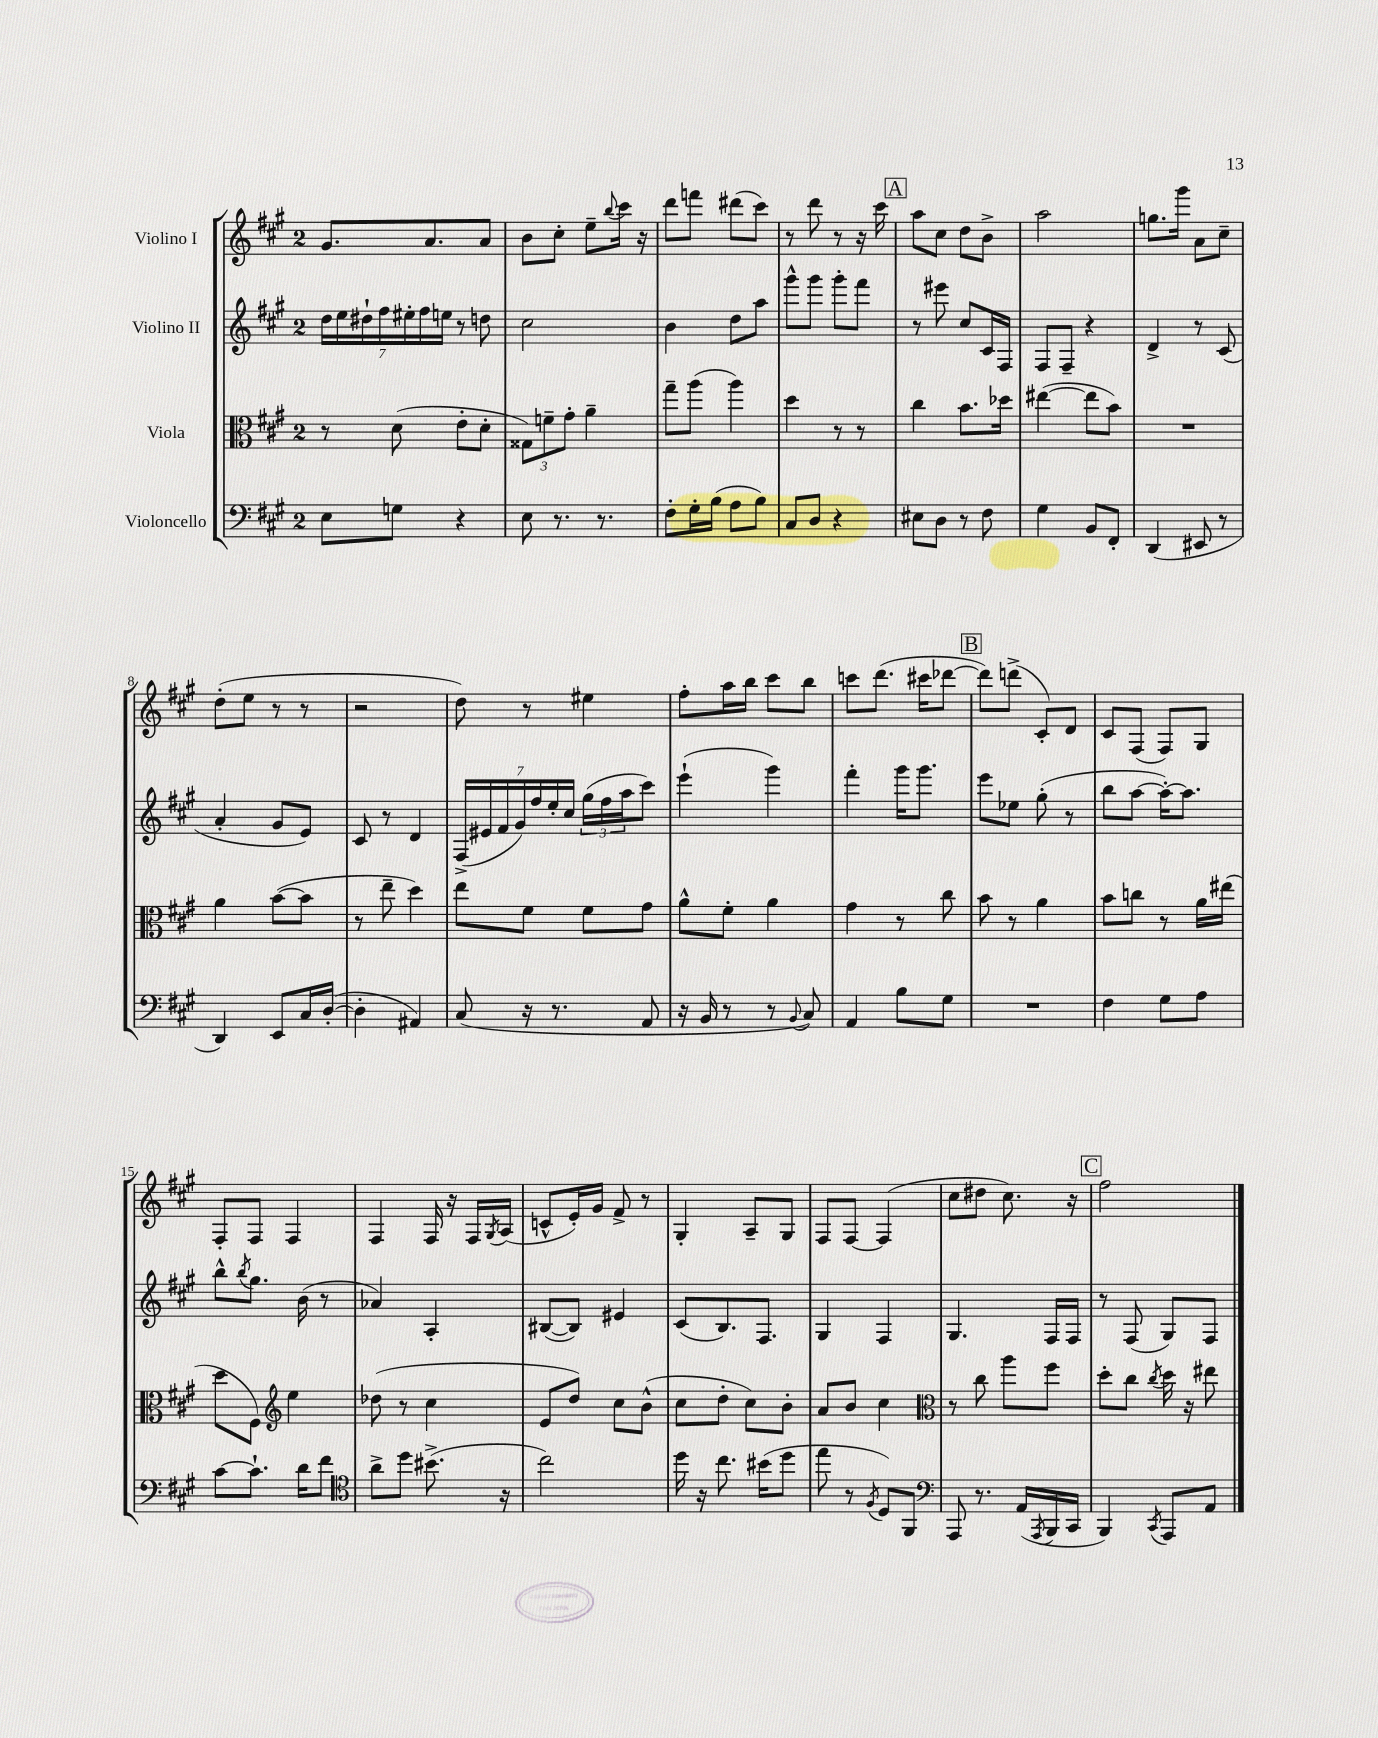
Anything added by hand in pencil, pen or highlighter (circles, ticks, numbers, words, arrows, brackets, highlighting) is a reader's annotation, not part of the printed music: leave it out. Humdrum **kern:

**kern	**kern	**kern	**kern
*part4	*part3	*part2	*part1
*staff4	*staff3	*staff2	*staff1
*I"Violoncello	*I"Viola	*I"Violino II	*I"Violino I
*clefF4	*clefC3	*clefG2	*clefG2
*k[f#c#g#]	*k[f#c#g#]	*k[f#c#g#]	*k[f#c#g#]
*M2/4	*M2/4	*M2/4	*M2/4
=1	=1	=1	=1
8E\L	8r	28dd\LL	8.g#/L
.	.	28ee\	.
.	.	28dd#X`\	.
.	.	28ff#\	.
8Gn\J	(8d\	.	.
.	.	28ee#X'\	.
.	.	28ff#\	.
.	.	.	8.a/
.	.	28een\JJ	.
4r	8e'\L	8r	.
.	8d'\J	8ddn\	8a/J
=2	=2	=2	=2
8E\	12G##X\L)	2cc#\	8b\L
.	12fn~\	.	.
8.r	.	.	8cc#'\J
.	12g#'\J	.	.
.	4a~\	.	8ee~\L
8.r	.	.	.
.	.	.	8qqbb/
.	.	.	16ccc#\Jk
.	.	.	16r
=3	=3	=3	=3
8F#'\L	8gg#~\L	4b\	8ddd\L
16G#'\L	(8aa\J	.	8fffn\J
(16B\JJ	.	.	.
8A\L	4aa\)	8dd\L	(8ddd#X\L
8B\J)	.	8aa\J	8ccc#\J)
=4	=4	=4	=4
8C#/L	4dd\	8ggg#^^\L	8r
8D/J	.	8ggg#\J	8ddd\
4r	8r	8ggg#'\L	8r
.	8r	8fff#\J	16r
.	.	.	16ccc#\
!!LO:REH:place=s1:t=A
=5	=5	=5	=5
8E#X\L	4cc#\	8r	8aa\L
8D\J	.	8eee#X\	8cc#\J
8r	8.b\L	8cc#/L	8dd\L
8F#\	.	16c#/L	8b^\J
.	16dd-X\Jk	16F#/JJ	.
=6	=6	=6	=6
4G#\	([4ee#X\	8F#/L	2aa\
.	.	8F#~/J	.
8BB/L	8ee#\L]	4r	.
8FF#'/J	8b\J)	.	.
=7	=7	=7	=7
(4DD/	2r	4d^/	8.ggn\L
.	.	.	16ggg#\Jk
8EE#X/	.	8r	8a\L
8r	.	(8c#/	8cc#~\J
!!LO:LB:g=z
=8	=8	=8	=8
4DD/)	4a\	4a'/	(8dd'\L
.	.	.	8ee\J
8EE/L	([8b\L	8g#/L	8r
16C#/L	8b\J]	8e/J)	8r
([16D'/JJ	.	.	.
=9	=9	=9	=9
4D'\]	8r	8c#/	2r
.	8ee~\	8r	.
4AA#X/)	4dd\)	4d/	.
=10	=10	=10	=10
(8C#/	8ee\L	(28F#^/LL	8dd\)
.	.	28e#X/	.
.	.	28f#/	.
.	.	28g#/)	.
16r	8f#\J	.	8r
.	.	28ff#/	.
.	.	28ee'/	.
8.r	.	.	.
.	.	28cc#/JJ	.
.	8f#\L	(24gg#\LL	4ee#X\
.	.	24ff#\	.
.	.	24aa\J	.
8AA/	8g#\J	8ccc#\J)	.
=11	=11	=11	=11
16r	8a^^\L	(4eee`\	8ff#'\L
16BB/	.	.	.
8r	8f#'\J	.	16aa\L
.	.	.	16bb\JJ
8r	4a\	4ggg#\)	8ccc#\L
8qqBB/	.	.	.
8C#/)	.	.	8bb\J
=12	=12	=12	=12
4AA/	4g#\	4fff#'\	8cccn\L
.	.	.	(8.ddd\J
8B\L	8r	16ggg#\KL	.
.	.	8.ggg#\J	16ccc#X\KL
8G#\J	8cc#\	.	[8ddd-X\J
!!LO:REH:place=s1:t=B
=13	=13	=13	=13
2r	8b\	8eee\L	8ddd-\L])
.	8r	8ee-X\J	(8dddn^\J
.	4a\	(8gg#'\	8c#'/L)
.	.	8r	8d/J
=14	=14	=14	=14
4F#\	8b\L	8bb\L	8c#/L
.	8ccn\J	[8aa\J	(8F#/J
8G#\L	8r	16aa'\KL_)	8F#/L)
.	.	8.aa\J]	.
8A\J	16a\LL	.	8G#/J
.	(16ee#X\JJ	.	.
!!LO:LB:g=z
=15	=15	=15	=15
[8c#\L	8dd\L	8bb^^\L	8F#'/L
.	.	8qbb/	.
8.c#`\J]	8F#\J)	8.gg#\J	8F#/J
*	*clefG2	*	*
.	4ee\	.	4F#/
16d\KL	.	(16b\	.
8f#\J	.	8r	.
=16	=16	=16	=16
*clefC4	*	*	*
8a^\L	(8dd-X\	4a-X/)	4F#/
8dd\J	8r	.	.
(8.b#X^\	4cc#\	4A'/	16F#/
.	.	.	16r
.	.	.	16F#/LL
.	.	.	8qG#/
16r	.	.	(16A/JJ
=17	=17	=17	=17
2cc#\)	8e/L	([8B#X/L	8cn^^/L
.	8dd/J)	8B#/J])	16e'/L)
.	.	.	16g#/JJ
.	8cc#\L	4e#X/	8f#^/
.	(8b^^\J	.	8r
=18	=18	=18	=18
16dd\	8cc#\L	(8c#/L	4G#'/
16r	.	.	.
8.cc#\	8dd'\J	8.B/)	.
.	8cc#\L)	.	8A~/L
(16b#X\KL	.	8.F#/J	.
8dd\J	8b'\J	.	8G#/J
=19	=19	=19	=19
8ee\	8a/L	4G#/	8F#/L
8r	8b/J	.	[8F#/J
8qF#/	.	.	.
8D/L)	4cc#\	4F#/	(4F#/]
8FF#/J	.	.	.
=20	=20	=20	=20
*clefF4	*clefC3	*	*
8AAA/	8r	4.G#/	8cc#\L
8.r	8cc#\	.	8dd#X\J
.	8aa\L	.	8.cc#\)
(16AA/LL	.	.	.
8qAAA/	.	.	.
16BBB/	8ff#\J	16F#/LL	.
16CC#/JJ	.	16F#/JJ	16r
!!LO:REH:place=s1:t=C
=21	=21	=21	=21
4BBB/)	8dd'\L	8r	2ff#\
.	8cc#\J	(8F#/	.
8qCC#/	8qcc#/	.	.
8AAA/L	16dd\	8G#/L)	.
.	16r	.	.
8AA/J	8ee#X\	8F#/J	.
==	==	==	==
*-	*-	*-	*-
